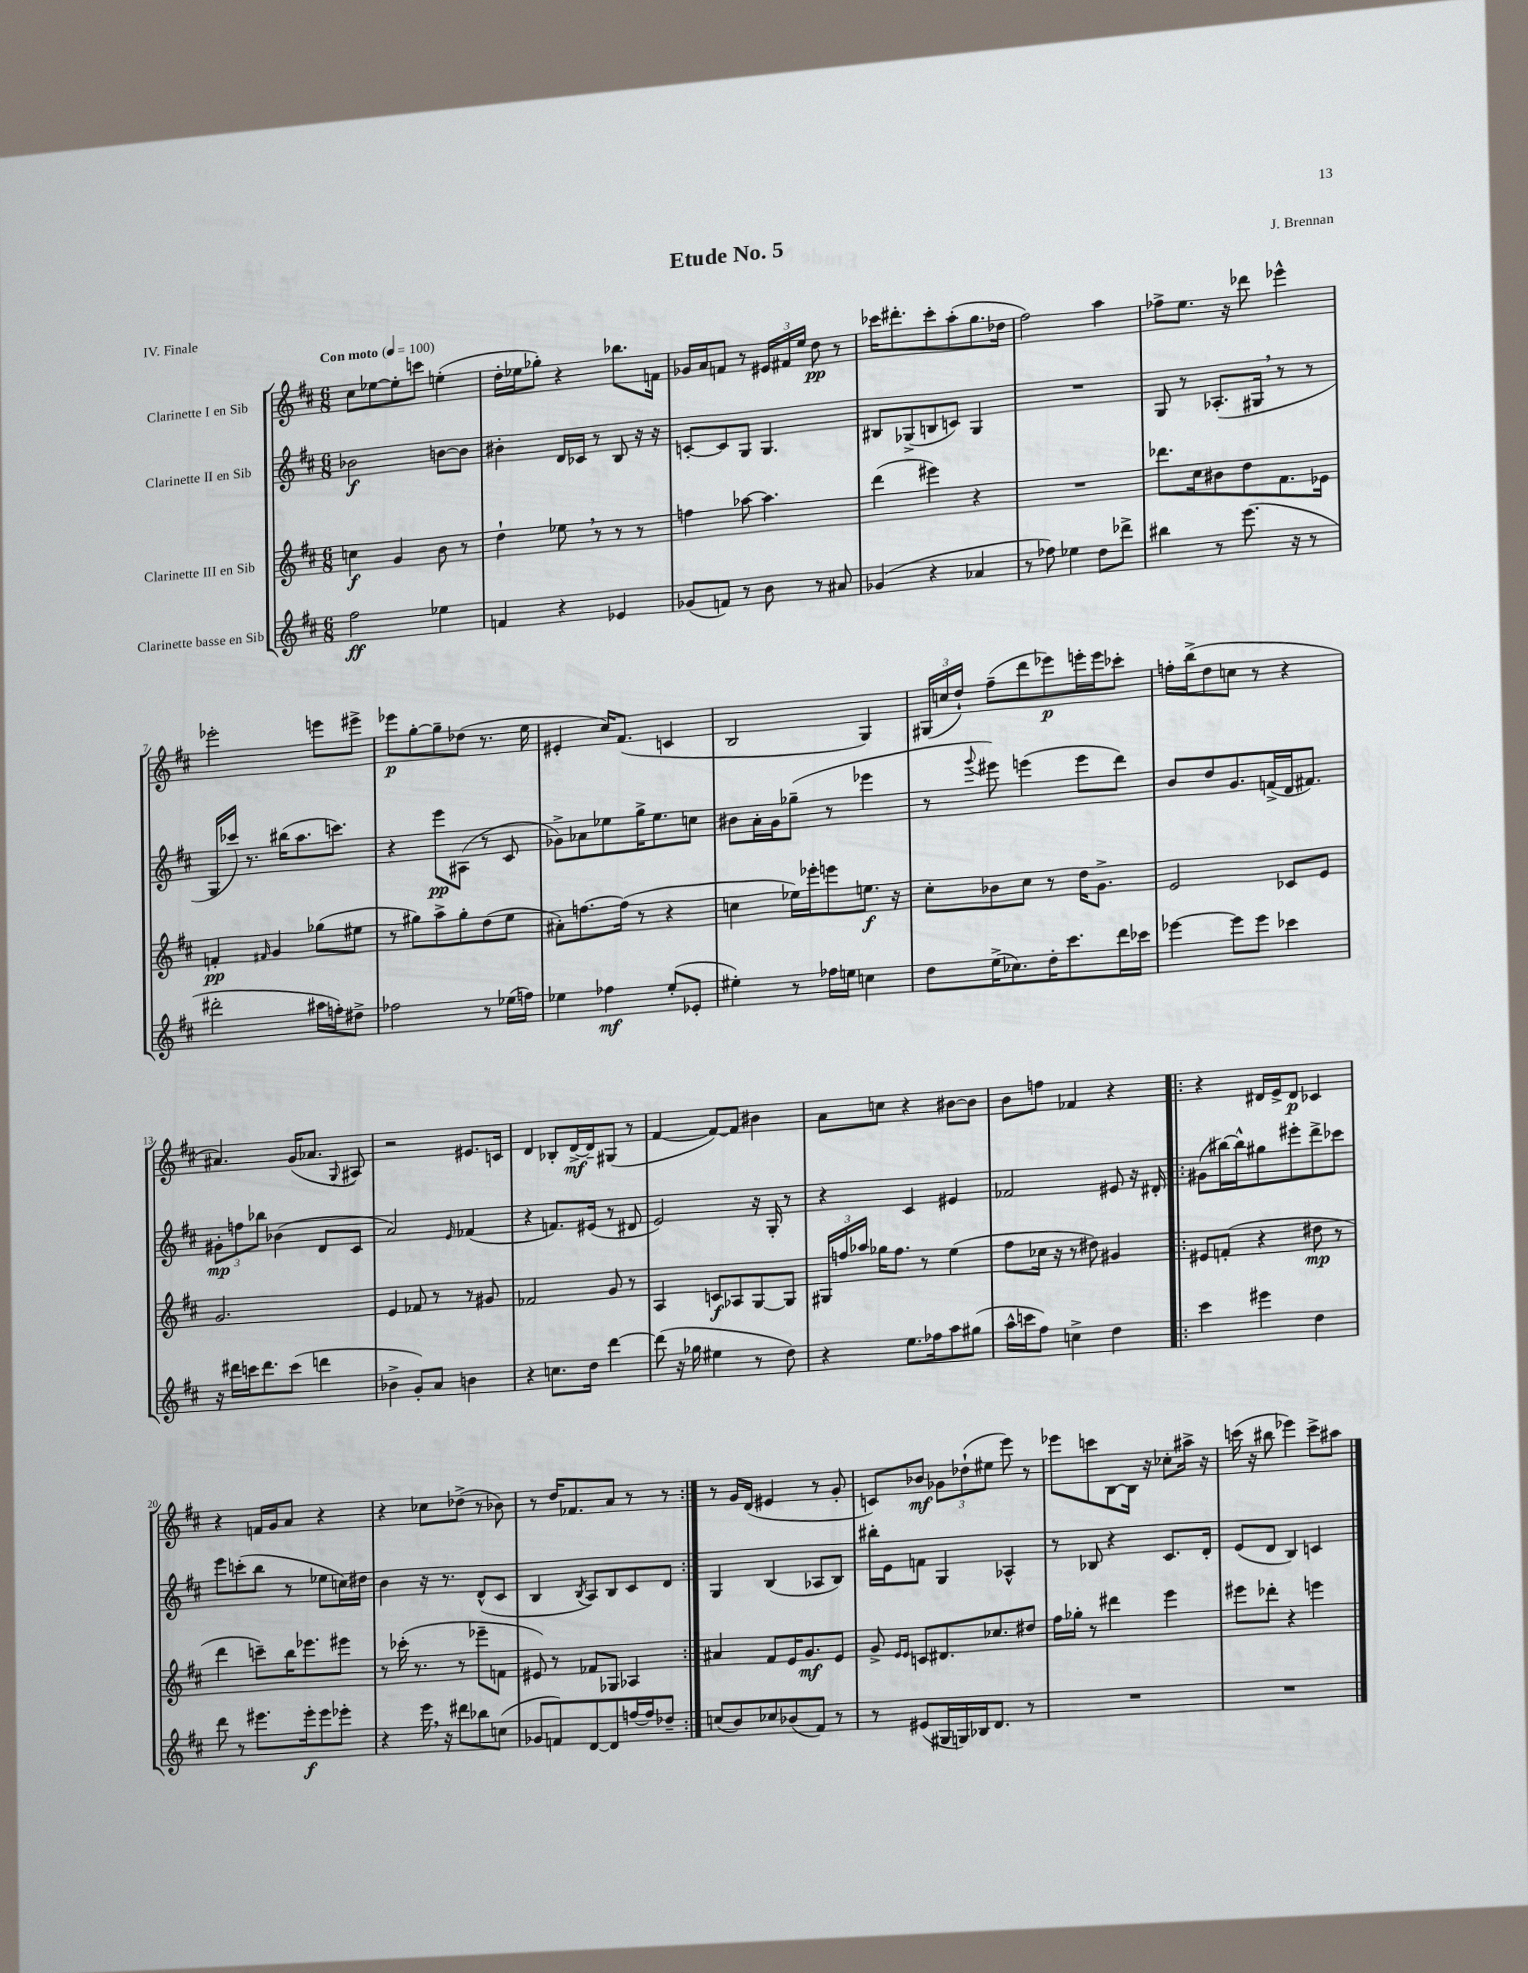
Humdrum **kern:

**kern	**dynam	**kern	**dynam	**kern	**dynam	**kern	**dynam
*part4	*part4	*part3	*part3	*part2	*part2	*part1	*part1
*staff4	*staff4	*staff3	*staff3	*staff2	*staff2	*staff1	*staff1
*I"Clarinette basse en Sib	*	*I"Clarinette III en Sib	*	*I"Clarinette II en Sib	*	*I"Clarinette I en Sib	*
*clefG2	*	*clefG2	*	*clefG2	*	*clefG2	*
*k[f#c#]	*	*k[f#c#]	*	*k[f#c#]	*	*k[f#c#]	*
*M6/8	*	*M6/8	*	*M6/8	*	*M6/8	*
*MM100	*	*MM100	*	*MM100	*	*MM100	*
=1	=1	=1	=1	=1	=1	=1	=1
!	!	!	!	!	!	!LO:TX:a:B:t=Con moto	!
2ff#\	ff	4ccn\	f	2b-X\	f	8cc#\L	.
.	.	.	.	.	.	[8ee-X\	.
.	.	4g/	.	.	.	8ee-'\]	.
.	.	.	.	.	.	8cccn\J	.
4ee-X\	.	8b\	.	[8bn\L	.	(4een'\	.
.	.	8r	.	8b\J]	.	.	.
=2	=2	=2	=2	=2	=2	=2	=2
4fn/	.	4dd`\	.	4b#X'\	.	16dd'\LL	.
.	.	.	.	.	.	16ee-X\J	.
.	.	.	.	.	.	8gg-X'\J)	.
4r	.	8ee-X,\	.	16d/LL	.	4r	.
.	.	.	.	16c-X/JJ	.	.	.
.	.	8r	.	8r	.	.	.
4e-X/	.	8r	.	8B/	.	8.bb-X\L	.
.	.	8r	.	16r	.	.	.
.	.	.	.	16r	.	16fn\Jk	.
=3	=3	=3	=3	=3	=3	=3	=3
(8g-X/L	.	4ffn\	.	[8cn'/L	.	16g-X/LL	.
.	.	.	.	.	.	16a/J	.
8fn/J)	.	.	.	8c/]	.	8fn/J	.
8r	.	[8aa-X\	.	8G/J	.	8r	.
8b\	.	4.aa-\]	.	4.G/	.	24e#X/LL	.
.	.	.	.	.	.	24f#X/	.
.	.	.	.	.	.	24ee/JJ	.
8r	.	.	.	.	.	8dd\	pp
8a#X/	.	.	.	.	.	8r	.
=4	=4	=4	=4	=4	=4	=4	=4
(4g-X/	.	(4ddd\	.	8B#X/L	.	16ccc-X\KL	.
.	.	.	.	.	.	8.ddd#X'\	.
.	.	.	.	(8G-X^/	.	.	.
4r	.	4eee#X\)	.	8Bn/	.	8ccc-'\	.
.	.	.	.	8cn/J)	.	(8aa'\	.
4a-X/	.	4r	.	4G-/	.	8.gg\	.
.	.	.	.	.	.	16dd-X\Jk	.
=5	=5	=5	=5	=5	=5	=5	=5
8r	.	2.r	.	2.r	.	2ff#\)	.
8ff-X\)	.	.	.	.	.	.	.
4ee-X\	.	.	.	.	.	.	.
8dd\L	.	.	.	.	.	4aa\	.
8ddd-X^\J	.	.	.	.	.	.	.
=6	=6	=6	=6	=6	=6	=6	=6
4bb#X\	.	8.ddd-X\L	.	8G/	.	8ff-X^\L	.
.	.	.	.	8r	.	8.ee\J	.
.	.	16cc#\k	.	.	.	.	.
8r	.	8b#X\	.	(8.A-X'/L	.	.	.
.	.	.	.	.	.	16r	.
(8.eee\	.	8dd\	.	.	.	8ddd-X\	.
.	.	.	.	16G#X,/Jk	.	.	.
.	.	8.f#\	.	8r	.	4eee-X^^\	.
16r	.	.	.	.	.	.	.
8r	.	.	.	8r	.	.	.
.	.	16e-X\Jk	.	.	.	.	.
!!LO:LB:g=z
=7	=7	=7	=7	=7	=7	=7	=7
2ddd#X'\	.	4fn'/	pp	16G/LL	.	2eee-X'\	.
.	.	.	.	16ccc-X/JJ)	.	.	.
.	.	.	.	8.r	.	.	.
.	.	16qqf#X/	.	.	.	.	.
.	.	4g/	.	.	.	.	.
.	.	.	.	(16bb#X\KL	.	.	.
.	.	.	.	8.aa\	.	.	.
16aa#X\LL	.	(8gg-X\L	.	.	.	8eeen\L	.
16ffn'\J)	.	.	.	8.cccn\J)	.	.	.
8dd#X^\J	.	8ee#X\J	.	.	.	8eee#X^\J	.
=8	=8	=8	=8	=8	=8	=8	=8
2ff-X\	.	8r	.	4r	.	8eee-X\L	p
.	.	8gg#X\L)	.	.	.	[8gg'\	.
.	.	8aa^\	.	8eee\L	pp	8gg~\]	.
.	.	8gg#'\	.	(8A#X\J	.	(8dd-X\J	.
8r	.	(8dd\	.	8r	.	8.r	.
(16ee-X\LL	.	8ee\J	.	8c#/	.	.	.
16ffn\JJ)	.	.	.	.	.	16ee\	.
=9	=9	=9	=9	=9	=9	=9	=9
4ee-X\	.	8a#X'\L)	.	8g-X^\L)	.	4e#X'/	.
.	.	[8.ffn\	.	8a-X\	.	.	.
4ff-X\	mf	.	.	8ee-X\	.	16cc#/KL)	.
.	.	(16ff\Jk]	.	.	.	(8.f#/J	.
.	.	8r	.	16gg^\K	.	.	.
.	.	.	.	8.ee-\	.	.	.
(8ee-'/L	.	4r	.	.	.	4cn/	.
8e-X'/J	.	.	.	8ccn\J	.	.	.
=10	=10	=10	=10	=10	=10	=10	=10
4ee#X'\)	.	4ccn\	.	8b#X\L	.	2B/	.
.	.	.	.	16a'\L	.	.	.
.	.	.	.	16g\J	.	.	.
8r	.	16ee-X\LL)	.	(8gg-X~\J	.	.	.
.	.	16eee-X'\J	.	.	.	.	.
16ff-X\LL	.	8eeen\	.	8r	.	.	.
16een\JJ	.	.	.	.	.	.	.
4ccn\	.	8.een\J	f	4eee-X\	.	4G/)	.
.	.	16r	.	.	.	.	.
=11	=11	=11	=11	=11	=11	=11	=11
8dd\L	.	8cc#'\L	.	8r	.	(24G#X/LL	.
.	.	.	.	.	.	24ccn/	.
.	.	.	.	.	.	24dd`/JJ)	.
.	.	.	.	8qqggg/	.	.	.
(16ee^\K	.	8b-X\	.	8eee#X\)	.	(8ff#~\L	.
8.cc-X\)	.	.	.	.	.	.	.
.	.	8cc#\J	.	(4eeen\	.	8ddd\	.
16dd'\K	.	8r	.	.	.	8eee-X\)	p
8.ccc#\	.	.	.	.	.	.	.
.	.	16dd\KL	.	8eee\L	.	16eeen'\L	.
.	.	8.g^\J	.	.	.	16eee\J	.
16ddd\L	.	.	.	8ddd\J)	.	8ccc-X'\J	.
16ccc-X\JJ	.	.	.	.	.	.	.
=12	=12	=12	=12	=12	=12	=12	=12
[4eee-X\	.	2e/	.	8b/L	.	16ffn'\LL	.
.	.	.	.	.	.	(16bb^\J	.
.	.	.	.	8dd/	.	8dd\	.
8eee-\L]	.	.	.	8.g/	.	8ccn\J	.
8eee-\J	.	.	.	.	.	8r	.
.	.	.	.	(16fn^/L	.	.	.
4ccc-X\	.	8c-X/L	.	16d/J	.	4r	.
.	.	.	.	8.f#X/J)	.	.	.
.	.	8e/J	.	.	.	.	.
!!LO:LB:g=z
=13	=13	=13	=13	=13	=13	=13	=13
16r	.	2.g/	.	12g#X'\L	mp	4.a#X/)	.
16ddd#X\LL	.	.	.	.	.	.	.
.	.	.	.	12ffn\	.	.	.
16cccn\J	.	.	.	.	.	.	.
.	.	.	.	12bb-X\J	.	.	.
8.ddd#\	.	.	.	.	.	.	.
.	.	.	.	(4b-X\	.	.	.
(8ccc\J	.	.	.	.	.	(16g/KL	.
.	.	.	.	.	.	8.a-X/J	.
4dddn\	.	.	.	8d/L	.	.	.
.	.	.	.	.	.	8qqG/	.
.	.	.	.	8c#/J	.	8A#X/)	.
=14	=14	=14	=14	=14	=14	=14	=14
4b-X^\	.	4e/	.	2a/)	.	2r	.
8g'/L)	.	8f-X/	.	.	.	.	.
8a/J	.	8r	.	.	.	.	.
.	.	.	.	16qqe/	.	.	.
4bn\	.	8r	.	(4f-X/	.	8.e#X/L	.
.	.	8g#X/	.	.	.	.	.
.	.	.	.	.	.	16cn/Jk	.
=15	=15	=15	=15	=15	=15	=15	=15
4r	.	2f-X/	.	4r	.	4d/	.
8.ccn\L	.	.	.	8.fn/L)	.	8B-X'/L	.
.	.	.	.	.	.	[16d^/L	mf
16dd\Jk	.	.	.	(16e#X/Jk	.	16d~/J]	.
[4ddd\	.	8g/	.	8r	.	(8G#X/J	.
.	.	8r	.	8d#X/	.	8r	.
=16	=16	=16	=16	=16	=16	=16	=16
(8ddd\]	.	4A/	.	2e/)	.	[4f#/	.
16r	.	.	.	.	.	.	.
16gg-X\	.	.	.	.	.	.	.
4ee#X\	.	8cn/L	f	.	.	8f#/L_)	.
.	.	8A-X/	.	.	.	8f#/J]	.
8r	.	[8G/	.	16r	.	4b#X\	.
.	.	.	.	16G'/	.	.	.
8dd\)	.	8G/J]	.	8r	.	.	.
=17	=17	=17	=17	=17	=17	=17	=17
4r	.	24G#X/LL	.	4r	.	8a\L	.
.	.	24ffn/	.	.	.	.	.
.	.	24aa-X/JJ	.	.	.	.	.
.	.	16gg-X\KL	.	.	.	8ccn\J	.
.	.	8.ff\J	.	.	.	.	.
8.ee\L	.	.	.	4c#/	.	4r	.
.	.	8r	.	.	.	.	.
16ff-X\k	.	.	.	.	.	.	.
8aa\	.	(4ee\	.	4e#X/	.	[8b#X\L	.
(8gg#X\J	.	.	.	.	.	8b#\J]	.
=18	=18	=18	=18	=18	=18	=18	=18
16aa^^\LL	.	8ff#\L	.	2f-X/	.	8b\L	.
16cccn\J	.	.	.	.	.	.	.
8ff#\J)	.	16cc-X\Jk	.	.	.	8ffn\J	.
.	.	16r	.	.	.	.	.
4ccn^\	.	8r	.	.	.	4f-X/	.
.	.	8dd#X\)	.	.	.	.	.
4dd\	.	4g#X/	.	8e#X/	.	4r	.
.	.	.	.	16r	.	.	.
.	.	.	.	16d#X'/	.	.	.
=19!|:	=19!|:	=19!|:	=19!|:	=19!|:	=19!|:	=19!|:	=19!|:
4ccc#\	.	8e#X/L	.	(8g#X\L	.	4r	.
.	.	(8fn'/J	.	[16bb#X\L)	.	.	.
.	.	.	.	16bb#^^\J]	.	.	.
4eee#X\	.	4r	.	8gg#X\	.	16d#X/LL	.
.	.	.	.	.	.	16e^/J	.
.	.	.	.	8eee#X'\	.	8d#/J	p
4dd\	.	8dd#X\	mp	8ddd^\	.	4c-X/	.
.	.	8r	.	8ccc-X\J	.	.	.
!!LO:LB:g=z
=20	=20	=20	=20	=20	=20	=20	=20
8ddd\	.	4ddd\	.	8eee\L	.	4r	.
8r	.	.	.	(8cccn'\	.	.	.
8.eee#X\L	.	8cccn~\L)	.	8bb\J	.	16fn/LL	.
.	.	.	.	.	.	16g/J	.
.	.	16bb\K	.	8r	.	8a/J	.
16eee#'\k	f	8.eee-X\	.	.	.	.	.
8eee#\	.	.	.	8ee-X\L	.	4r	.
8eee-X'\J	.	8eee#X\J	.	16ccn\L)	.	.	.
.	.	.	.	16dd#X\JJ	.	.	.
=21	=21	=21	=21	=21	=21	=21	=21
4r	.	8r	.	4b\	.	4r	.
.	.	(16ccc-X'\	.	.	.	.	.
.	.	8.r	.	.	.	.	.
16eee,\	.	.	.	16r	.	8cc-X\L	.
16r	.	.	.	8.r	.	.	.
8ddd#X\L	.	8r	.	.	.	(8dd-X^\J	.
8bb-X\	.	8eee-X~\L	.	(8d^^/L	.	8r	.
(8ccn\J	.	8fn\J	.	8c#/J	.	8b-X\)	.
=22	=22	=22	=22	=22	=22	=22	=22
8g-X/L	.	8e#X/)	.	4B/	.	8r	.
8fn/)	.	8r	.	.	.	16dd/KL	.
.	.	.	.	.	.	8.f-X/	.
.	.	.	.	8qB/	.	.	.
[8d/	.	8f-X/L	.	8A/L)	.	.	.
8d/]	.	8G-X/J	.	8B/	.	8a/J	.
[16ffn/L	.	4A-X/	.	8c#/	.	8r	.
16ff/J]	.	.	.	.	.	.	.
8dd-X~/J	.	.	.	8d/J	.	8r	.
=23:|!	=23:|!	=23:|!	=23:|!	=23:|!	=23:|!	=23:|!	=23:|!
(8ccn/L	.	4a#X/	.	4G/	.	8r	.
8b/)	.	.	.	.	.	16g/LL	.
.	.	.	.	.	.	(16d/JJ	.
8cc-X/	.	8f#/L	.	(4B/	.	4e#X/	.
(8b-X/	.	16e/K	.	.	.	.	.
.	.	8.g/	mf	.	.	.	.
8f#/J)	.	.	.	8A-X/L	.	8r	.
8r	.	8e/J	.	8B/J)	.	8g'/	.
=24	=24	=24	=24	=24	=24	=24	=24
8r	.	8g^/	.	16bb#X'\LL	.	8cn/L)	.
.	.	.	.	16e\J	.	.	.
.	.	16qqe/LL	.	.	.	.	.
.	.	16qqe/JJ	.	.	.	.	.
(8e#X/L	.	8cn/L	.	8fn\J	.	8b-X/J	mf
16G#X/L	.	8.d#X/	.	4G/	.	12g-X\L	.
16Gn/)	.	.	.	.	.	.	.
.	.	.	.	.	.	(12dd-X`\	.
16B-X/J	.	.	.	.	.	.	.
.	.	.	.	.	.	12ee#X\J	.
8.d/J	.	8.cc-X/	.	.	.	.	.
.	.	.	.	4A-X^^/	.	8eee\)	.
8r	.	8dd#X/J	.	.	.	8r	.
=25	=25	=25	=25	=25	=25	=25	=25
2.r	.	16ff#\LL	.	8r	.	8eee-X\L	.
.	.	16gg-X'\JJ	.	.	.	.	.
.	.	8r	.	8B-X/	.	8cccn\	.
.	.	4ddd#X\	.	4r	.	[8B\	.
.	.	.	.	.	.	16B\Jk]	.
.	.	.	.	.	.	16r	.
.	.	4eee\	.	8.c#/L	.	8cc-X'\L	.
.	.	.	.	.	.	16aa#X^\Jk	.
.	.	.	.	16d'/Jk	.	16r	.
=26	=26	=26	=26	=26	=26	=26	=26
2.r	.	8eee#X\L	.	(8e/L	.	(16cccn\	.
.	.	.	.	.	.	16r	.
.	.	8ddd-X'\J	.	8d/J	.	8bb#X\	.
.	.	4r	.	4B/)	.	4eee-X\)	.
.	.	4eeen\	.	4cn/	.	8ccc^\L	.
.	.	.	.	.	.	8aa#X\J	.
==	==	==	==	==	==	==	==
*-	*-	*-	*-	*-	*-	*-	*-
